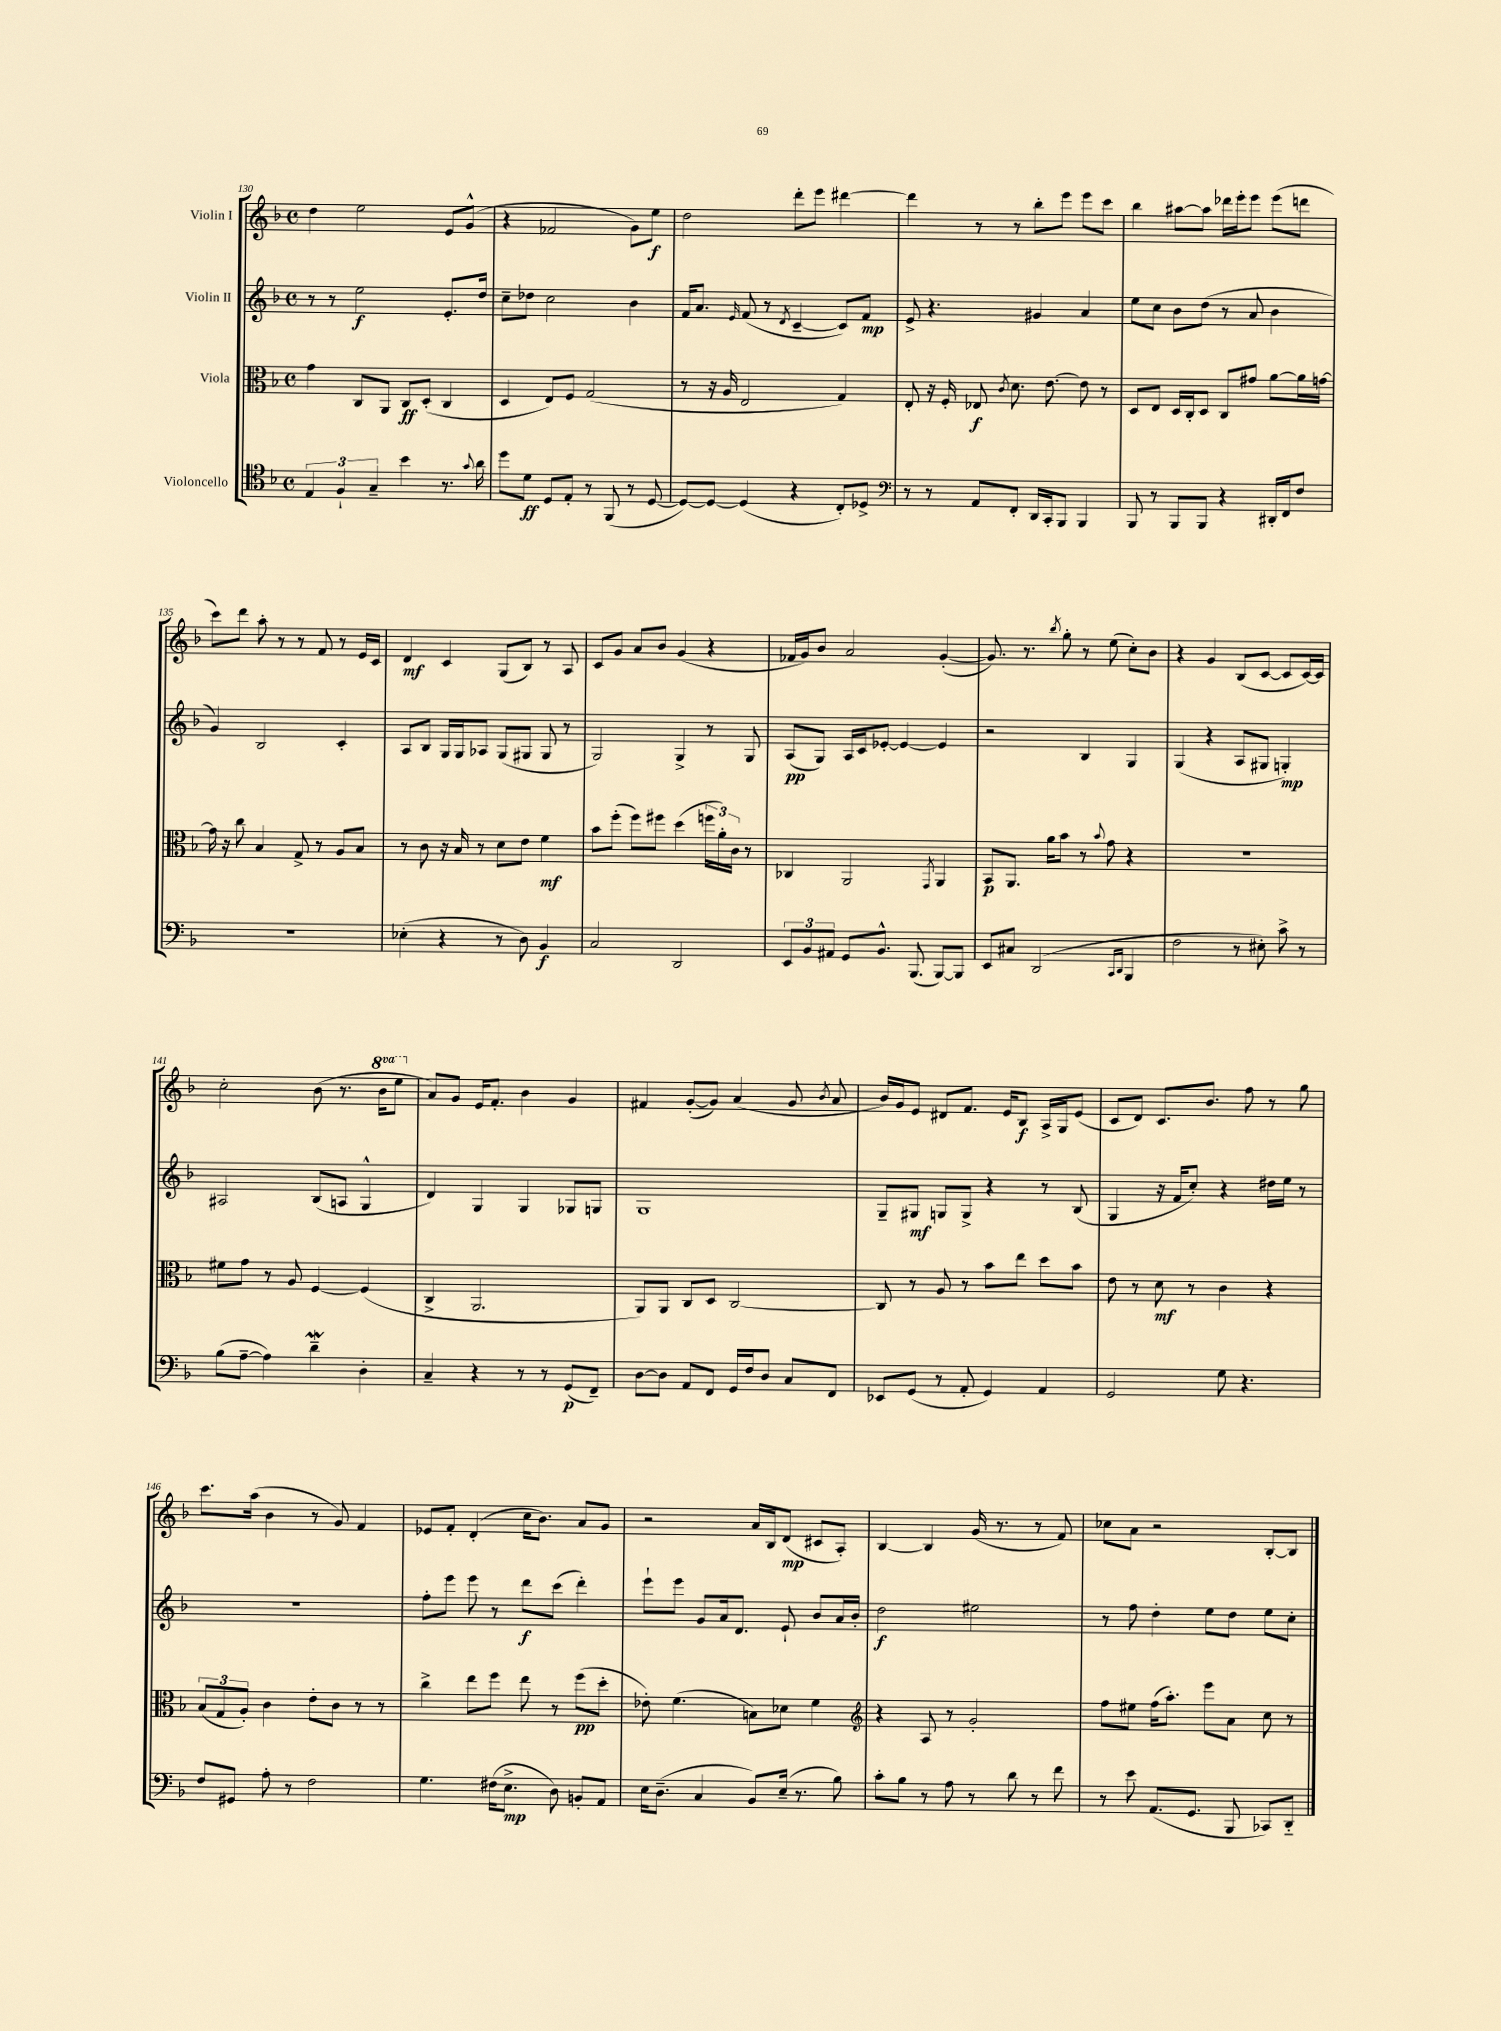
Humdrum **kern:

**kern	**kern	**kern	**kern
*staff4	*staff3	*staff2	*staff1
*clefC4	*clefC3	*clefG2	*clefG2
*k[b-]	*k[b-]	*k[b-]	*k[b-]
*M4/4	*M4/4	*M4/4	*M4/4
*met(c)	*met(c)	*met(c)	*met(c)
6E	4g	8r	4dd
.	.	8r	.
6F`	.	.	.
.	8C	2ee	2ee
6G~	.	.	.
.	8AA	.	.
4b-	8C	.	.
.	(8D'	.	.
8.r	4C	8.e'	8e
.	.	.	(8g^^
8qqg	.	.	.
16a	.	16dd	.
=	=	=	=
8dd	4D	8cc~	4r
8d	.	8dd-	.
8D	8E)	2cc	2f-
8E'	8F	.	.
8r	(2G	.	.
(8FF	.	.	.
8r	.	4b-	8g)
[8D	.	.	8ee
=	=	=	=
8D_)	8r	16f	2dd
.	.	8.a	.
8D_	16r	.	.
.	16A	.	.
.	.	16qqe	.
(4D]	2E	(8f	.
.	.	8r	.
.	.	8qd	.
4r	.	[4c~	8ddd'
.	.	.	8eee
8C')	4G)	8c])	[4ddd#
8D-^	.	8f	.
=	=	=	=
*clefF4	*	*	*
8r	8E'	8e^	4ddd#]
8r	16r	4.r	.
.	16F'	.	.
8AA	8E-	.	8r
.	8qc	.	.
8FF'	8.d	.	8r
16DD	.	4g#	8bb-'
16CC'	[8.e	.	.
8BBB-	.	.	8eee
4BBB-	8e]	4a	8eee
.	8r	.	8ccc
=	=	=	=
8BBB-	8D	8ee	4bb-
8r	8E	8cc	.
8BBB-	16D	8b-	[8aa#
.	16C'	.	.
8BBB-	8D	(8dd	8aa#]
4r	8C	8r	16ddd-
.	.	.	16eee'
.	8g#	8a	8eee
16DD#'	[8a	4b-	(8eee
16FF	.	.	.
8F	16a]	.	8ddd
.	[16g	.	.
=	=	=	=
1r	16g]	4g)	8ccc)
.	16r	.	.
.	8cc	.	8ddd
.	4B-	2B-	8aa'
.	.	.	8r
.	8G^	.	8r
.	8r	.	8f
.	8A	4c'	8r
.	8B-	.	16e
.	.	.	16c
=	=	=	=
(4E-'	8r	8A	4d
.	8c	8B-	.
4r	16r	16G	4c
.	16B-	16G	.
.	8r	8A-	.
8r	8d	(8G	(8G
8D)	8e	8G#	8B-)
4BB-	4f	8G#	8r
.	.	8r	8A
=	=	=	=
2C	8b-	2G)	8c
.	(8ff'	.	8g
.	8ff)	.	8a
.	8ff#	.	8b-
2DD	(4dd	4G^	(4g
.	24ff	8r	4r
.	24a')	.	.
.	24c	.	.
.	8r	8G	.
=	=	=	=
12EE	4C-	(8A	16f-
.	.	.	16g)
12BB-	.	.	.
.	.	8G)	8b-
12AA#	.	.	.
8GG	2AA	16A	2a
.	.	16c	.
8.BB-^^	.	[8e-'	.
.	.	4e-_	.
(8.BBB-	.	.	.
.	8qGG	.	.
[8BBB-)	4AA	4e-]	([4g'
8BBB-]	.	.	.
=	=	=	=
8EE	8BB-	2r	8.g])
8C#	8.AA	.	.
.	.	.	8.r
(2DD	.	.	.
.	16a	.	.
.	.	.	8qbb-
.	8b-	.	8gg'
.	8r	4B-	8r
.	8qqb-	.	.
.	8g	.	(8ee
16qqCC	.	.	.
16qqDD	.	.	.
4BBB-	4r	4G	8cc')
.	.	.	8b-
=	=	=	=
2F	1r	(4G	4r
.	.	4r	4g
8r	.	8A	(8B-
8E#')	.	8G#	[8c
8c^	.	4G')	8c]
8r	.	.	[16c)
.	.	.	16c]
=	=	=	=
(8B-	8f#	2A#	2cc'
[8A~	8g	.	.
4A])	8r	.	.
.	8A	.	.
4d~	[4F	(8B-	(8b-
.	.	8A	8.r
4D'	(4F]	4G^^	.
.	.	.	16bb-
.	.	.	8eee
=	=	=	=
4C~	4C^	4d)	8a)
.	.	.	8g
4r	2.AA	4G	16e
.	.	.	8.f'
8r	.	4G	4b-
8r	.	.	.
(8GG	.	8G-	4g
8FF~)	.	8G	.
=	=	=	=
[8D	8AA)	1G	4f#
8D]	8AA	.	.
8AA	8C	.	([8g'
8FF	8D	.	8g])
16GG	[2C	.	(4a
16F	.	.	.
8D	.	.	.
8C	.	.	8g
.	.	.	8qb-
8FF	.	.	8a
=	=	=	=
8EE-	8C]	8G~	16b-)
.	.	.	16g
(8GG	8r	8G#	8e
8r	8A	8G	8d#
8AA'	8r	8G^	8.f
4GG)	8b-	4r	.
.	.	.	16e
.	8ee	.	8B-
4AA	8dd	8r	16A^
.	.	.	16G
.	8b-	(8B-	(8e
=	=	=	=
2GG	8e	4G	8c
.	8r	.	8d)
.	8d	16r	8.c
.	.	16f	.
.	8r	8cc')	.
.	.	.	8.b-
8G	4c	4r	.
4.r	.	.	8ff
.	4r	16dd#	8r
.	.	16ee	.
.	.	8r	8gg
=	=	=	=
8F	(12B-	1r	8.ccc
.	12G	.	.
8GG#	.	.	.
.	12A')	.	.
.	.	.	(16aa
8A'	4c	.	4b-
8r	.	.	.
2F	8e'	.	8r
.	8c	.	8g)
.	8r	.	4f
.	8r	.	.
=	=	=	=
4.G	4cc^	8ff'	8e-
.	.	8eee	8f'
.	8ee	8eee	(4d'
(16F#	8ff	8r	.
8.E^	.	.	.
.	8ee	8ddd	16cc
.	.	.	8.b-)
8D)	8r	(8ccc	.
8BB'	(8ff	4ddd')	8a
8AA	8dd'	.	8g
=	=	=	=
16E	8e-')	8eee`	2r
(8.D~	.	.	.
.	(4.f	8eee	.
4C	.	8g	.
.	.	16a	.
.	.	8.d	.
8BB-)	8B)	.	16a
.	.	.	16B-
(16E~	8d-	8e`	(8d
8.r	.	.	.
.	4f	8b-	8c#
8B-)	.	16a	8A')
.	.	16b-'	.
=	=	=	=
*	*clefG2	*	*
8c'	4r	2dd	[4B-
8B-	.	.	.
8r	8A	.	4B-]
8A	8r	.	.
8r	2g'	2ee#	(16g
.	.	.	8.r
8d	.	.	.
8r	.	.	8r
8f	.	.	8f)
=	=	=	=
8r	8ff	8r	8cc-
8e	8ee#	8ff	8a
(8.AA	(16ff	4dd'	2r
.	8.aa')	.	.
8.GG	.	.	.
.	8eee	8ee	.
8BBB-	8a	8dd	.
8CC-)	8cc	8ee	[8B-'
8DD'~	8r	8cc'	8B-]
==	==	==	==
*-	*-	*-	*-
